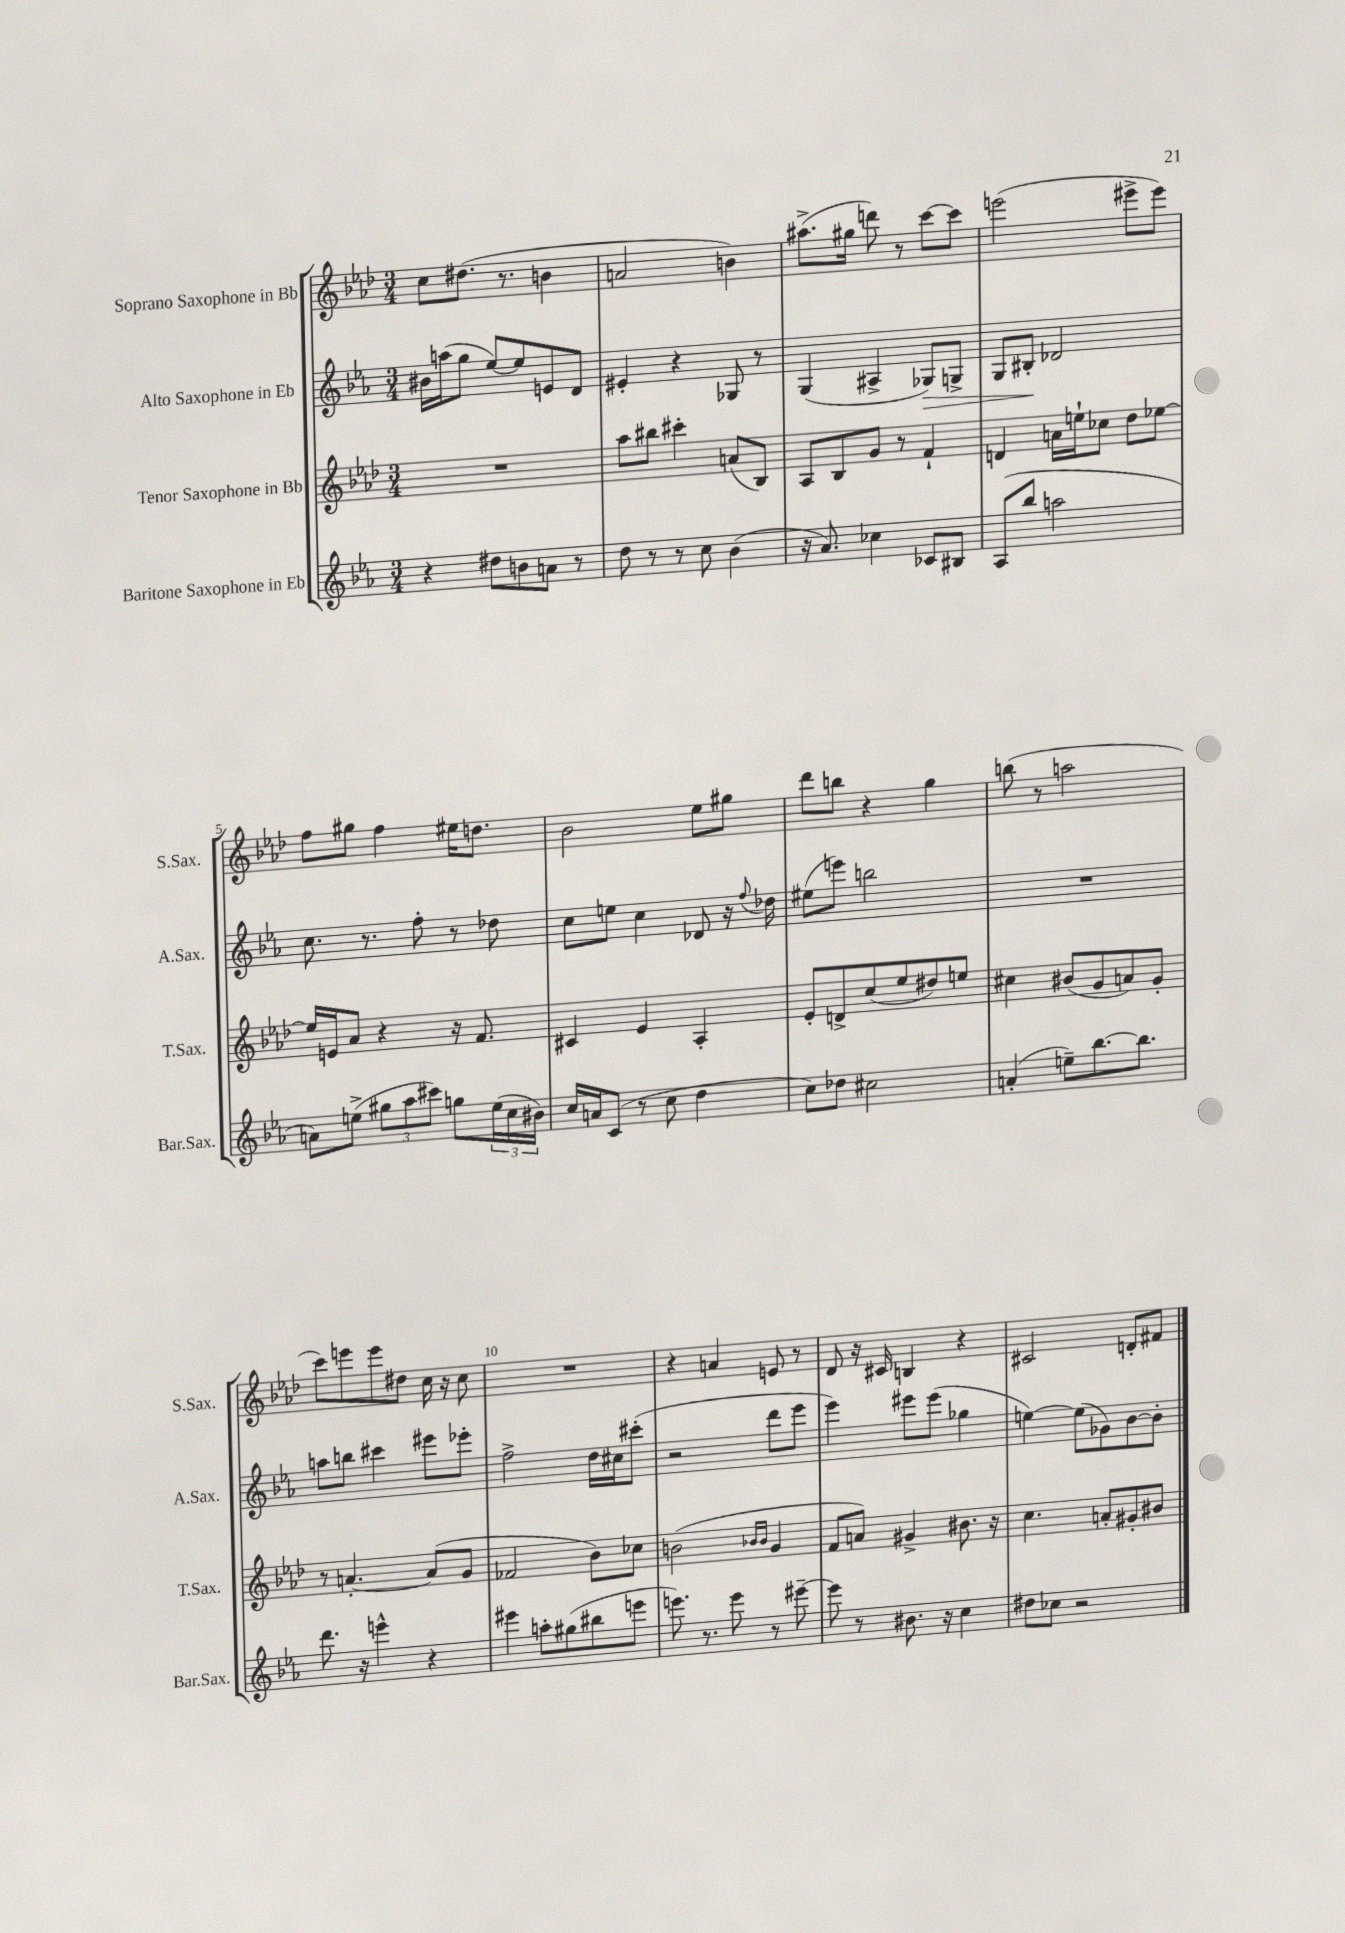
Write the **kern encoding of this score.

**kern	**kern	**kern	**kern
*staff4	*staff3	*staff2	*staff1
*clefG2	*clefG2	*clefG2	*clefG2
*k[b-e-a-]	*k[b-e-a-d-]	*k[b-e-a-]	*k[b-e-a-d-]
*M3/4	*M3/4	*M3/4	*M3/4
4r	2.r	16b#	8cc
.	.	(16aa	.
.	.	8gg	(8.dd#
8dd#	.	[8ee-)	.
.	.	.	8.r
8b	.	8ee-]	.
8a	.	8e	4b
8r	.	8d	.
=	=	=	=
8dd	8aa-	4e#'	2a
8r	8bb#	.	.
8r	4ccc#'	4r	.
8cc	.	.	.
(4b-	(8a	8G-	4b)
.	8B-)	8r	.
=	=	=	=
16r	8A-	(4G	(8.aa#^
8.a-)	.	.	.
.	8B-	.	.
.	.	.	16gg#
4cc-	8g	4A#^	8ddd)
.	8r	.	8r
8c-	4f`	8G-)	[8ccc
8B#	.	8G^	8ccc]
=	=	=	=
(8A-	4d	8G	(2eee
8bb-	.	8B#'	.
2aa	16a	2d-	.
.	16ee`	.	.
.	8cc-	.	.
.	8dd-	.	8eee#^
.	[8ee-	.	8eee#)
=	=	=	=
8a)	16ee-]	8.cc	8ff
.	16e	.	.
(8ee^	8a-	.	8gg#
.	.	8.r	.
12gg#	4r	.	4ff
12aa-	.	.	.
.	.	8ff'	.
12ccc#)	.	.	.
8gg	16r	8r	16ee#
.	8.f	.	8.dd
(24ee	.	8dd-	.
24cc	.	.	.
24b#)	.	.	.
=	=	=	=
16cc	4c#	8cc	2b-
16a	.	.	.
(8c	.	8ee	.
8r	4e-	4cc	.
8cc	.	.	.
4dd	4A-'	8d-	8ee-
.	.	16r	8gg#
.	.	8qqff	.
.	.	16dd-	.
=	=	=	=
8cc)	8e-'	(8ee#	8ddd-
8dd-	8d^	8eee)	8bb
2cc#	(8cc	2bb	4r
.	8ee-	.	.
.	8dd#)	.	4gg
.	8ee	.	.
=	=	=	=
(4a'	4cc#	2.r	(8bb
.	.	.	8r
8ee~)	(8b#	.	2aa
[8.bb-	8g	.	.
.	8a)	.	.
8.bb-]	.	.	.
.	8g'	.	.
=	=	=	=
8.ddd	8r	8aa	8ccc)
.	[4.a'	8bb	8eee
16r	.	.	.
4eee^^	.	4ccc#	8eee
.	.	.	8dd#
4r	(8a]	8eee#	16cc
.	.	.	16r
.	8g	8eee-'	8cc
=	=	=	=
4eee#	2f-	2ff^	2.r
8aa'	.	.	.
(8gg#	.	.	.
8bb#	8b-)	16dd	.
.	.	16cc#	.
8eee	8cc-	(8ccc#'	.
=	=	=	=
8.eee)	(2b	2r	4r
8.r	.	.	.
.	.	.	4a
8eee	.	.	.
.	16qqb-	.	.
.	16qqb-	.	.
8r	4g	8ddd	8e
[8eee#~	.	8eee-	8r
=	=	=	=
8eee#]	8f	4eee-)	8d-
8r	8a)	.	16r
.	.	.	16c#
8.b#	4g#^	8eee#	4B
.	.	(8eee#	.
16r	.	.	.
4cc	8.b#	4gg-	4r
.	16r	.	.
=	=	=	=
8dd#	4.cc	[4ee)	2c#
8cc-	.	.	.
2r	.	(8ee]	.
.	8a'	8g-)	.
.	8g#'	[8b-	8d'
.	8b#	8b-']	8f#
==	==	==	==
*-	*-	*-	*-
